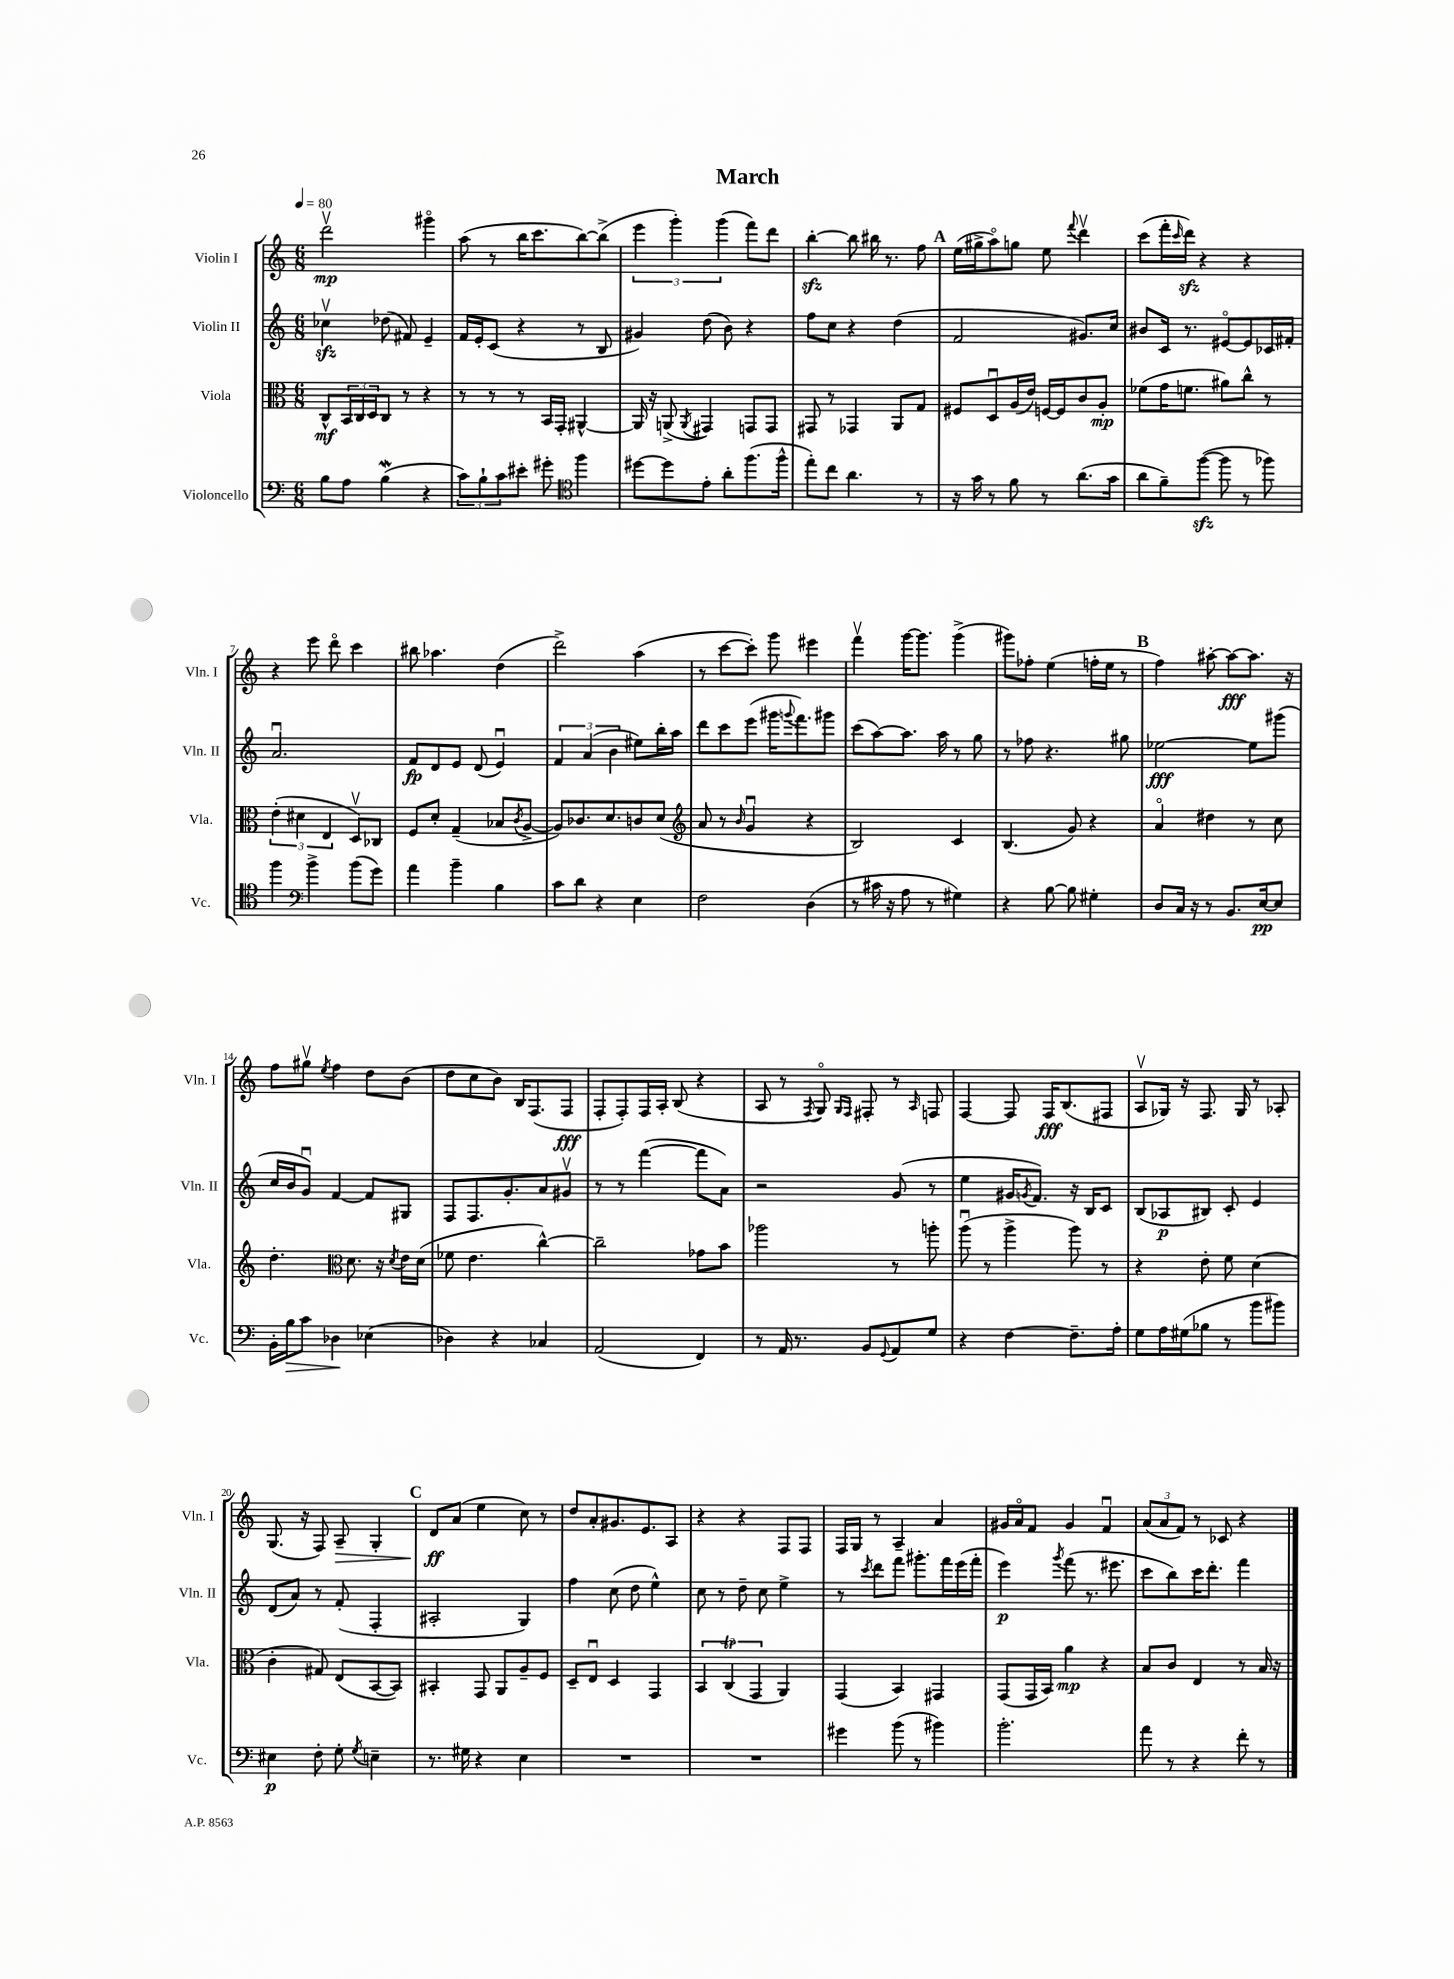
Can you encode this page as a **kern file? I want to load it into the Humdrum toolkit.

**kern	**kern	**kern	**kern
*staff4	*staff3	*staff2	*staff1
*clefF4	*clefC3	*clefG2	*clefG2
*k[]	*k[]	*k[]	*k[]
*M6/8	*M6/8	*M6/8	*M6/8
*MM80	*MM80	*MM80	*MM80
8B	8C^^	4cc-v	2dddv
8A	24BB	.	.
.	24C	.	.
.	24D	.	.
(4B	8C	(8dd-	.
.	8r	8f#)	.
4r	4r	4e~	4ggg#o
=	=	=	=
12c)	8r	16f	(8aa
.	.	16e'	.
12B`	.	.	.
.	8r	(8c	8r
12c	.	.	.
8e#'	8r	4r	16bb
.	.	.	8.ccc
8g#'	16BB	.	.
.	16GG'	.	.
*clefC4	*	*	*
4ff	[4AA#^^	8r	[8bb)
.	.	8B	(8bb^]
=	=	=	=
[8dd#	16AA#]	4g#)	6eee
.	16r	.	.
8dd#]	(8AA^	.	.
.	.	.	6ggg')
.	8qAA	.	.
8e'	4GG#)	(8dd	.
.	.	.	(6ggg
8a'	.	8b)	.
(8.ff	8GG	4r	8fff)
.	8GG	.	8ddd
16ff^^	.	.	.
=	=	=	=
8ee')	8GG#	8ff	[4bb'
8cc	8r	8cc	.
4.a	4GG-	4r	8bb]
.	.	.	16bb#
.	.	.	8.r
.	8AA	(4dd	.
8r	8G	.	8ff
=	=	=	=
16r	8F#	2f	(16ee
16g	.	.	16gg#^
8r	8Du	.	8aao)
8f	(16A	.	8gg
.	16e)	.	.
8r	[16F	.	8ee
.	16F]	.	.
.	.	.	8qqfff
(8.a	8c	8.g#)	4dddv
.	8A'	.	.
16g	.	16cc	.
=	=	=	=
8a	(8f-	8b#	(8ccc
8f~)	16g	16c	16fff'
.	.	.	16qqccc
.	8.f	8.r	16ddd)
([8ff	.	.	4r
8ff]	8a#)	[8e#o	.
8r	8cc^^	8e#]	4r
8ff-)	8r	16c-	.
.	.	16f#'	.
=	=	=	=
4ff	(6e'	2.au	4r
.	6d#	.	.
*clefF4	*	*	*
4b^	.	.	8eee
.	6E	.	.
.	.	.	8dddo
(8b	8Dv)	.	4ccc
8g)	8C-	.	.
=	=	=	=
4a	8F	8f	8bb#
.	8d'	8d	4.aa-
4b~	(4G~	8e	.
.	.	(8d	.
4B	8B-	4eu)	(4dd
.	8qc	.	.
.	[8A^	.	.
=	=	=	=
8c	8A])	6f	2ddd^)
8d	8.c-	.	.
.	.	(6a	.
4r	.	.	.
.	8.d	.	.
.	.	6b	.
4E	8c	8ee#)	(4aa
.	(8d	16bb'	.
.	.	16aa	.
=	=	=	=
*	*clefG2	*	*
2F	8a	8ddd	8r
.	8r	8ccc	[8ccc
.	16qqb	.	.
.	4gu	(8eee	8ccc'])
.	.	16ggg#	8ggg
.	.	8qqggg	.
.	.	8.fff)	.
(4D	4r	.	4eee#
.	.	8ggg#	.
=	=	=	=
8r	2B)	(8ccc	4fffv
16c#	.	[8aa)	.
16r	.	.	.
8A	.	8.aa]	[16ggg
.	.	.	8.ggg]
8r	.	.	.
.	.	16aa	.
4G#)	4c	8r	(4ggg^
.	.	8gg	.
=	=	=	=
4r	(4.B	8r	8ggg#)
.	.	8ff-	8ff-'
[8B	.	4.r	(4ee
8B]	8g)	.	.
4G#'	4r	.	16ff'
.	.	.	16ee
.	.	8gg#	8r
=	=	=	=
8D	4ao	[2ee-	4ff)
16C	.	.	.
16r	.	.	.
8r	4dd#	.	[8aa#'
8.BB	.	.	8aa#_
.	8r	8ee-]	8.aa#]
[16E	.	.	.
8E]	8cc	(8ggg#	.
.	.	.	16r
=	=	=	=
16BB'	4.dd'	16cc	8ff
16B	.	16b	.
8c	.	8gu)	8gg#v
.	.	.	8qee
4D-	.	[4f	4ff
*	*clefC3	*	*
.	8.d	.	.
(4E-	.	8f]	8dd
.	16r	.	.
.	8qd	.	.
.	16e	8G#	(8b
.	(16d	.	.
=	=	=	=
4D-)	8f-	8F	8dd
.	4.e	8.F	8cc
4r	.	.	8b)
.	.	8.g'	.
.	.	.	16B
.	.	.	(8.F
4C-	[4cc^^)	8a	.
.	.	8g#v	8F
=	=	=	=
(2AA	2cc~]	8r	8F'
.	.	8r	8F')
.	.	([4fff	16F
.	.	.	16A'
.	.	.	(8B
4FF)	8g-	8fff]	4r
.	8b	8a)	.
=	=	=	=
8r	2aa-	2r	8A
16AA	.	.	8r
8.r	.	.	.
.	.	.	8qF
.	.	.	8Go)
.	.	.	16qqG
.	.	.	16qqF
8BB	.	.	8F#'
8qqGG	.	.	.
8AA	8r	(8g	8r
.	.	.	16qqA
8G	8aa'	8r	8F
=	=	=	=
4r	(8aau	4ee	[4F
.	8r	.	.
[4F	4aa^	16g#	8F]
.	.	8qg	.
.	.	8.f)	.
.	.	.	16F
.	.	.	(8.B
8.F~]	8aa)	16r	.
.	.	16B	.
.	8r	8c	8F#
16A'	.	.	.
=	=	=	=
8G	4r	(8B	8Av
16A	.	8A-	16G-)
(16G#	.	.	16r
8B-	8e'	8B#)	8.F
8r	8f	8c'	.
.	.	.	16G-
8b	(4d	4e	8r
8b#)	.	.	8A-'
=	=	=	=
4E#	4c'	(8d	(8.G
.	.	8a)	.
.	.	.	16r
8F'	8G#)	8r	8F)
8G'	(8E	(8f'	8A~
8qG	.	.	.
4E~	[8BB	4F'	4G'
.	8BB])	.	.
=	=	=	=
8.r	4BB#'	2A#'	8d
.	.	.	(8a
16G#	.	.	.
4r	8GG	.	4ee
.	8AA	.	.
4E	8A~	4G)	8cc)
.	8F	.	8r
=	=	=	=
2.r	8D~	4ff	8dd
.	8Eu	.	8a'
.	4D	(8cc	8.g#
.	.	8dd	.
.	.	.	8.e
.	4GG	4ee^^)	.
.	.	.	8A
=	=	=	=
2.r	6BB	8cc	4r
.	.	8r	.
.	(6C	.	.
.	.	8dd~	4r
.	6GG	.	.
.	.	8cc	.
.	4AA)	4ee^	8F
.	.	.	8F
=	=	=	=
4g#	(4GG	8r	16F
.	.	.	16G
.	.	8qccc	.
.	.	8ddd	8r
(8b	4BB)	8fff	4A~
8r	.	8.ggg#'	.
4b#)	4GG#	.	4a
.	.	16fff	.
.	.	(16eee	.
.	.	16fff'	.
=	=	=	=
2.b'	(8GG	4eee)	16g#
.	.	.	16ao
.	16GG	.	8f
.	16BB)	.	.
.	.	8qggg	.
.	4a	(8fff	4g#
.	.	8.r	.
.	4r	.	4fu
.	.	8.eee#	.
=	=	=	=
8a	8B	8ccc	(12a
.	.	.	12a
8r	8c	8bb)	.
.	.	.	12f)
4r	4E	16ccc	8r
.	.	8.ddd'	.
.	.	.	8c-
8f'	8r	4fff	4r
8r	16B	.	.
.	16r	.	.
==	==	==	==
*-	*-	*-	*-
